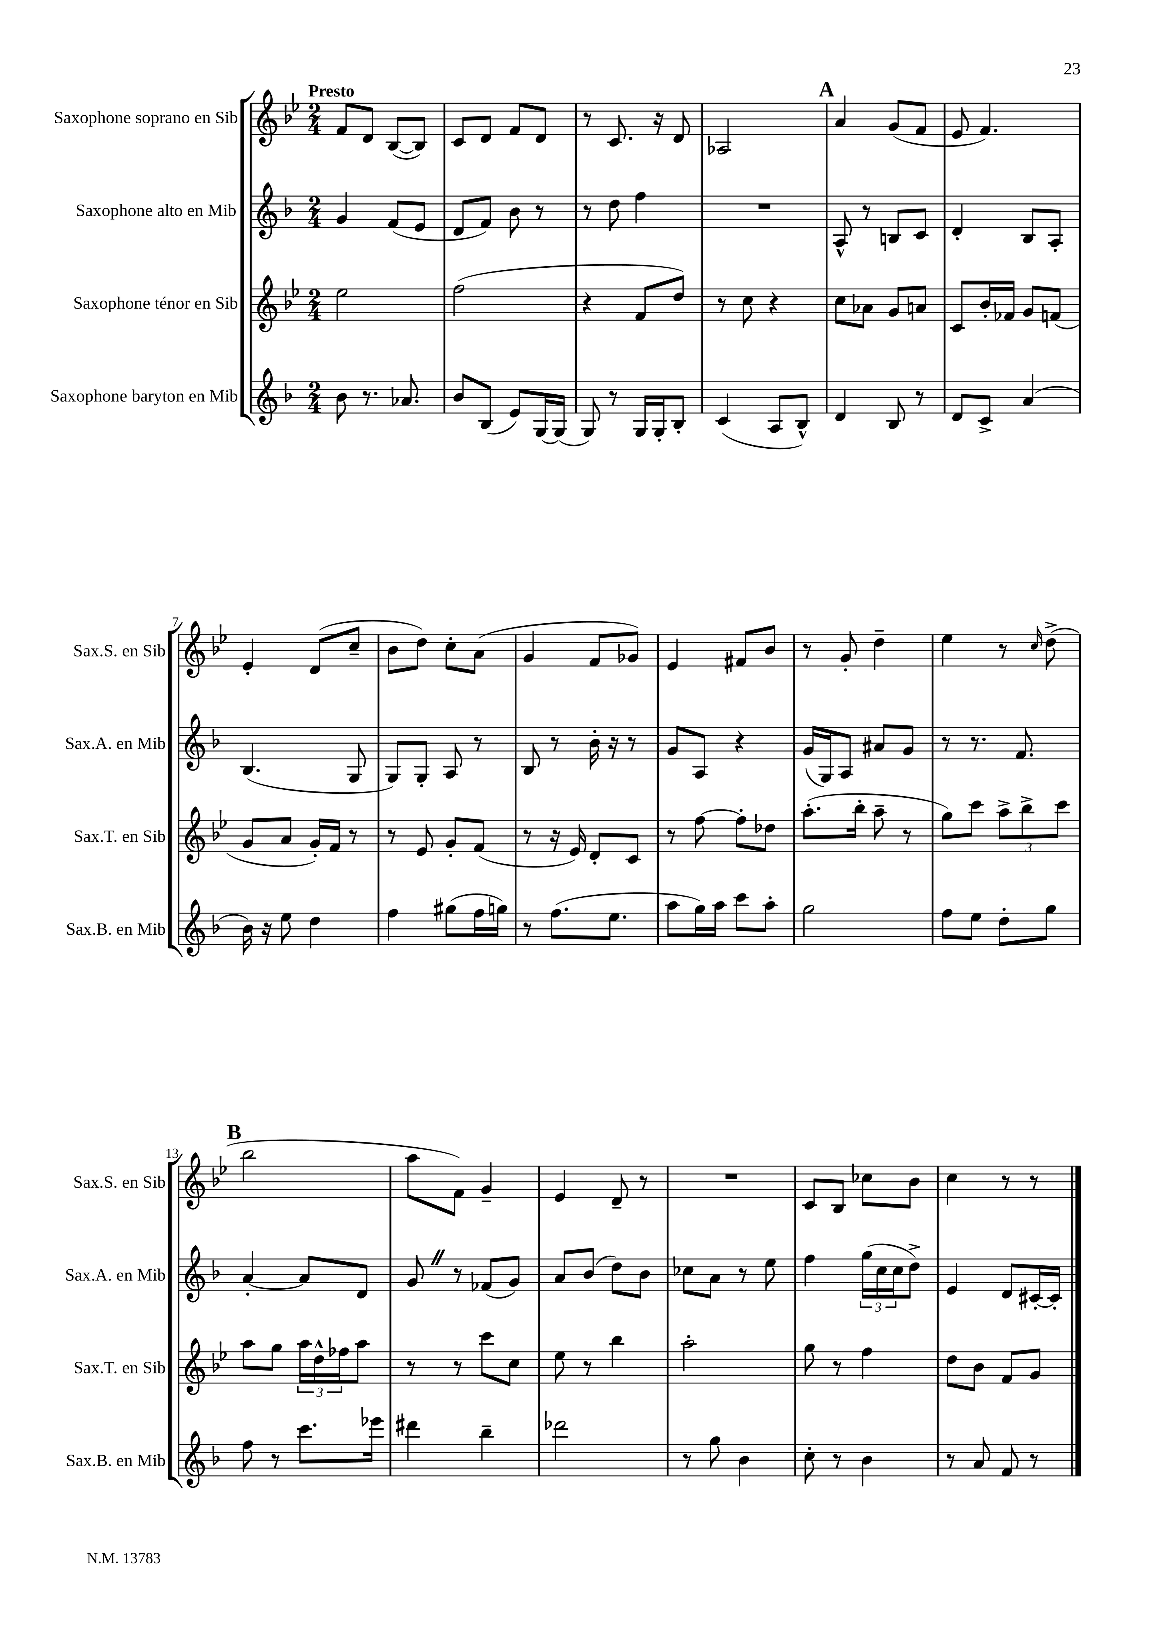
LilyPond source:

<<
\new StaffGroup <<
\new Staff = "s0" \with { instrumentName = "Saxophone soprano en Sib" shortInstrumentName = "Sax.S. en Sib" } {
    \clef treble \key bes \major \numericTimeSignature \time 2/4 \tempo "Presto"
    f'8 d'8 bes8~( bes8) |
    c'8 d'8 f'8 d'8 |
    r8 c'8. r16 d'8 |
    aes2 |
    \mark \markup { \bold "A" } a'4 g'8( f'8 |
    ees'8 f'4.) |
    ees'4-. d'8( c''8-- |
    bes'8 d''8) c''8-. a'8( |
    g'4 f'8 ges'8) |
    ees'4 fis'8 bes'8 |
    r8 g'8-. d''4-- |
    ees''4 r8 \grace { c''16 } d''8->( |
    \mark \markup { \bold "B" } bes''2 |
    a''8 f'8) g'4-- |
    ees'4 d'8-- r8 |
    R2 |
    c'8 bes8 ces''8 bes'8 |
    c''4 r8 r8 \bar "|." |
}
\new Staff = "s1" \with { instrumentName = "Saxophone alto en Mib" shortInstrumentName = "Sax.A. en Mib" } {
    \clef treble \key f \major \numericTimeSignature \time 2/4
    g'4 f'8( e'8 |
    d'8 f'8) bes'8 r8 |
    r8 d''8 f''4 |
    R2 |
    \mark \markup { \bold "A" } a8-^ r8 b8 c'8 |
    d'4-. bes8 a8-. |
    bes4.( g8 |
    g8) g8-. a8 r8 |
    bes8 r8 bes'16-. r16 r8 |
    g'8 a8 r4 |
    g'16( g16) a8 ais'8 g'8 |
    r8 r8. f'8. |
    \mark \markup { \bold "B" } a'4~-. a'8 d'8 |
    g'8 \once \override BreathingSign.text = \markup { \musicglyph "scripts.caesura.straight" } \breathe r8 fes'8( g'8) |
    a'8 bes'8( d''8) bes'8 |
    ces''8 a'8 r8 e''8 |
    f''4 \tuplet 3/2 { g''16( c''16 c''16 } d''8->) |
    e'4 d'8 cis'16~-. cis'16-. \bar "|." |
}
\new Staff = "s2" \with { instrumentName = "Saxophone ténor en Sib" shortInstrumentName = "Sax.T. en Sib" } {
    \clef treble \key bes \major \numericTimeSignature \time 2/4
    ees''2 |
    f''2( |
    r4 f'8 d''8) |
    r8 c''8 r4 |
    \mark \markup { \bold "A" } c''8 aes'8 g'8 a'8 |
    c'8 bes'16-. fes'16 g'8 f'8( |
    g'8 a'8 g'16-.) f'16 r8 |
    r8 ees'8 g'8-. f'8( |
    r8 r16 ees'16) d'8-. c'8 |
    r8 f''8~ f''8-. des''8 |
    a''8.-.( bes''16-. a''8-- r8 |
    g''8) c'''8 \tuplet 3/2 { a''8-> bes''8-> c'''8 } |
    \mark \markup { \bold "B" } a''8 g''8 \tuplet 3/2 { a''16 d''16-^ fes''16 } a''8 |
    r8 r8 c'''8 c''8 |
    ees''8 r8 bes''4 |
    a''2-. |
    g''8 r8 f''4 |
    d''8 bes'8 f'8 g'8 \bar "|." |
}
\new Staff = "s3" \with { instrumentName = "Saxophone baryton en Mib" shortInstrumentName = "Sax.B. en Mib" } {
    \clef treble \key f \major \numericTimeSignature \time 2/4
    bes'8 r8. aes'8. |
    bes'8 bes8( e'8) g16~ g16( |
    g8) r8 g16 g16-. bes8-. |
    c'4( a8 bes8-^) |
    \mark \markup { \bold "A" } d'4 bes8 r8 |
    d'8 c'8-> a'4( |
    bes'16) r16 e''8 d''4 |
    f''4 gis''8( f''16 g''16) |
    r8 f''8.( e''8. |
    a''8 g''16) a''16 c'''8 a''8-. |
    g''2 |
    f''8 e''8 d''8-. g''8 |
    \mark \markup { \bold "B" } f''8 r8 c'''8. ees'''16 |
    dis'''4 bes''4-- |
    des'''2 |
    r8 g''8 bes'4 |
    c''8-. r8 bes'4 |
    r8 a'8 f'8 r8 \bar "|." |
}
>>
>>
